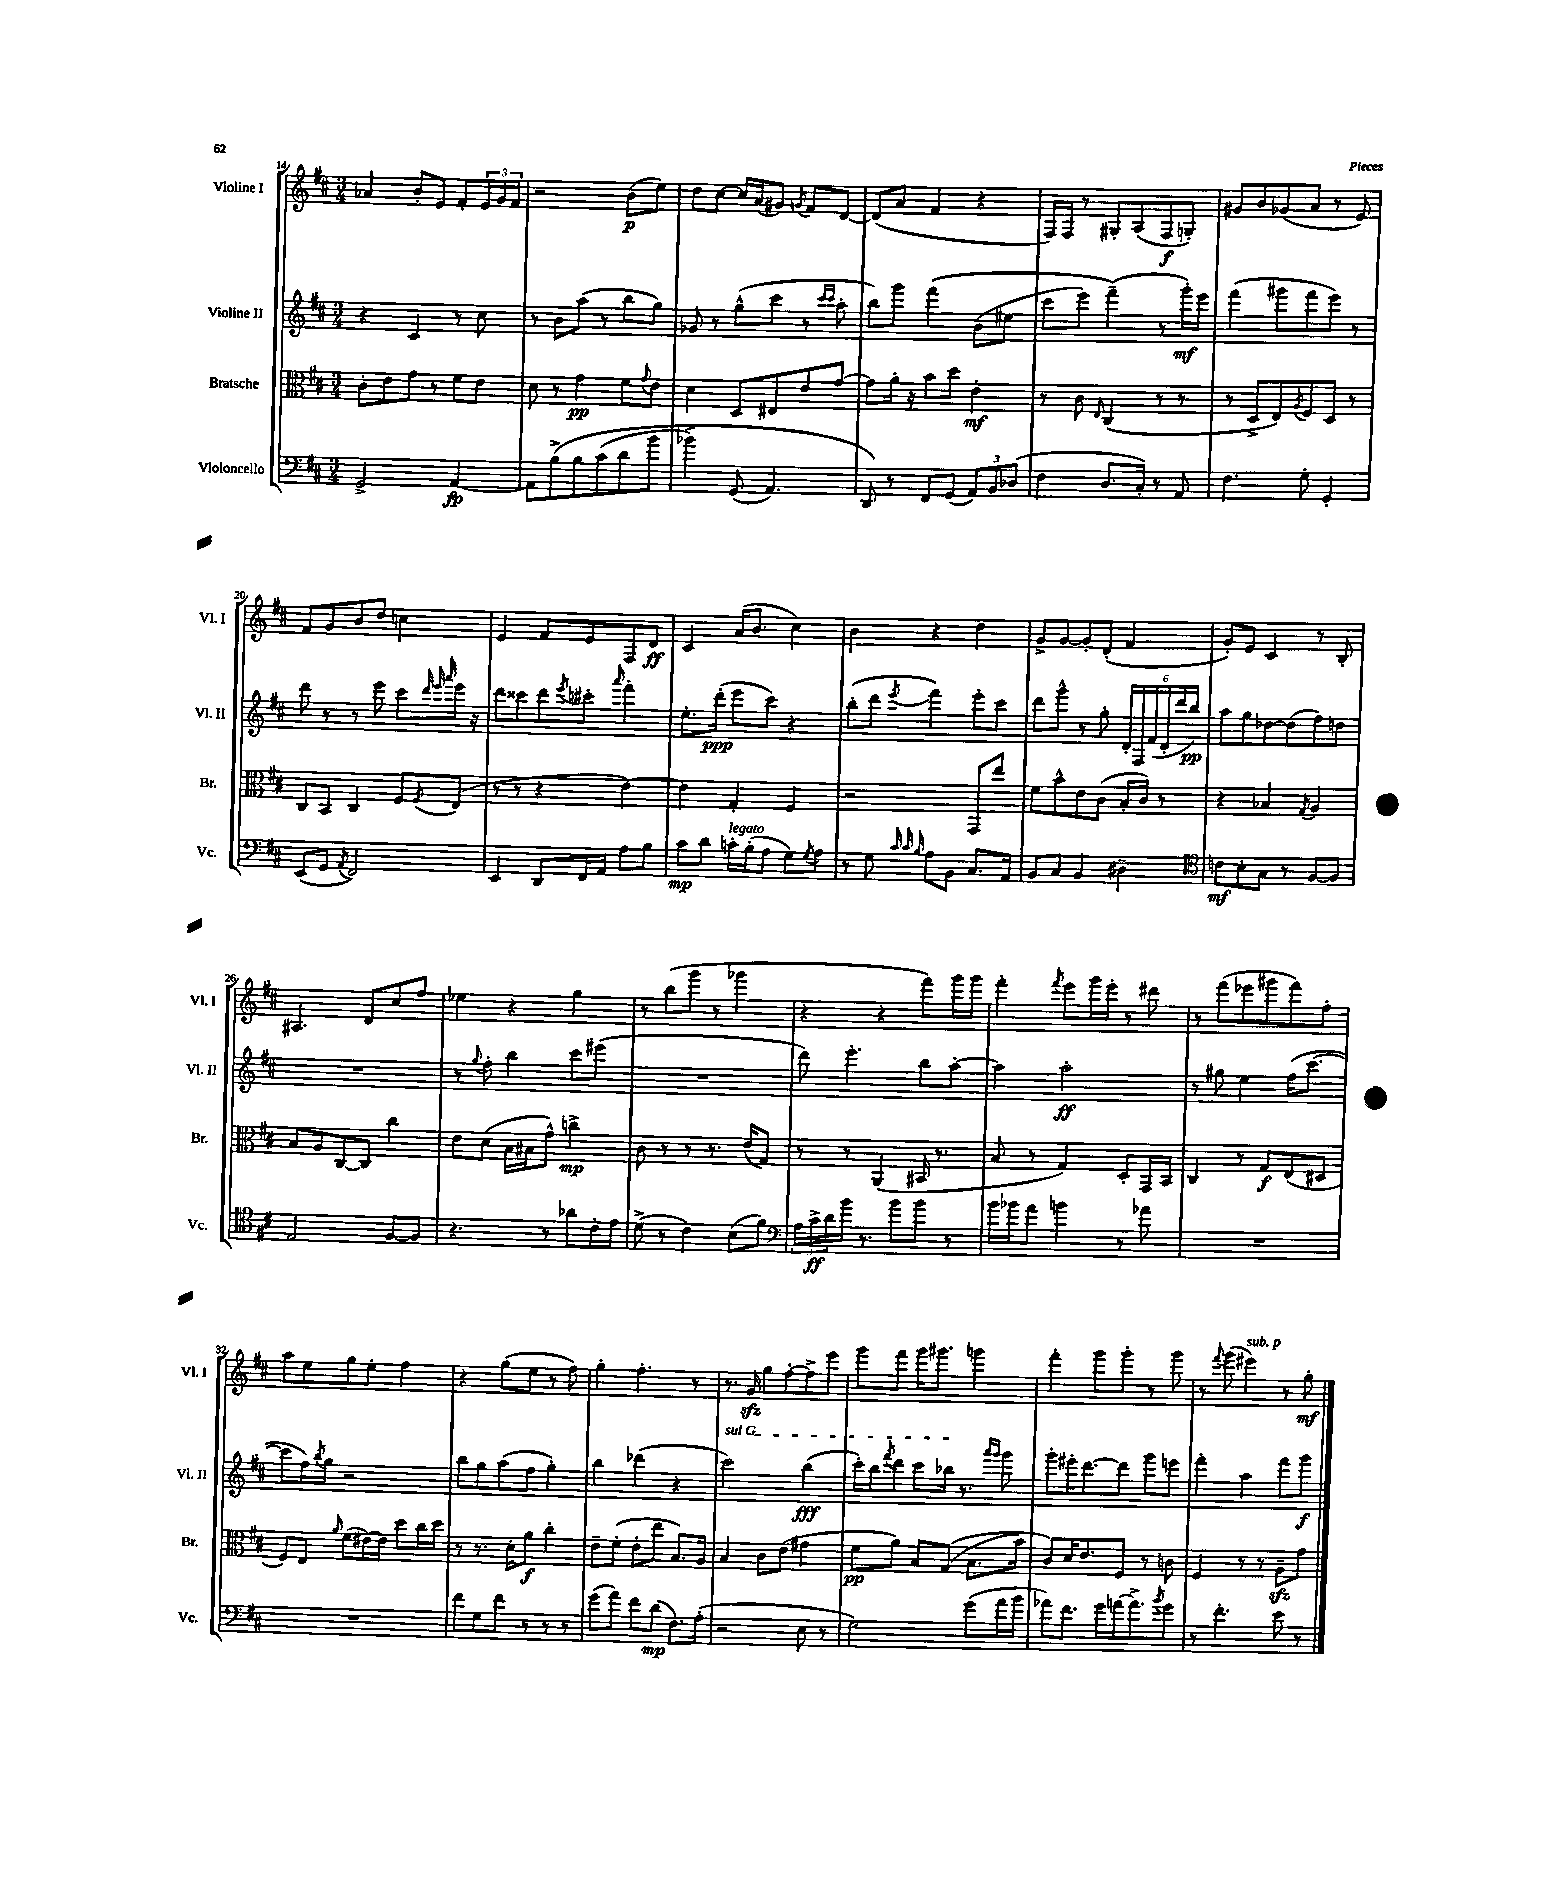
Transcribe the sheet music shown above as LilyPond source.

<<
\new StaffGroup <<
\new Staff = "s0" \with { instrumentName = "Violine I" shortInstrumentName = "Vl. I" } {
    \clef treble \key d \major \numericTimeSignature \time 3/4
    aes'4 b'8-. e'8 fis'8-. \tuplet 3/2 { e'16 g'16 fis'16 } |
    r2 b'8\p( e''8) |
    d''8 cis''8~ cis''16 a'16( gis'8) \acciaccatura { g'8 } fis'8 d'8~ |
    d'8( a'8 fis'4 r4 |
    fis16) fis16 r8 gis8-. a8( fis8\f g8-.) |
    gis'8 b'8 ges'8( a'8 r8 e'8) |
    fis'8 g'8 b'8 d''8 c''4 |
    e'4 fis'8 e'8 fis8 d'8\ff |
    cis'4 a'16( b'8. cis''4) |
    b'4 r4 d''4 |
    g'8-> g'8~ g'8-. d'8-.( fis'4 |
    g'8-.) e'8 cis'4 r8 b8-. |
    ais4. d'8 cis''8 fis''8 |
    ees''4 r4 g''4 |
    r8 b''8( g'''8 r8 ges'''4 |
    r4 r4 fis'''8) g'''16 g'''16 |
    fis'''4-. \acciaccatura { fis'''8 } e'''8 g'''16 e'''16-. r8 dis'''8 |
    r8 fis'''8( ees'''8 gis'''8 fis'''8) fis''8-. |
    a''8 e''8 g''8 e''8-. fis''4 |
    r4 g''8( e''8 r8 fis''8) |
    g''4-. fis''4.-. r8 |
    r8. g'16\sfz g''8 fis''8~-. fis''8-> e'''8 |
    g'''8 fis'''8 g'''16 gis'''8. g'''4 |
    fis'''4-. g'''8 g'''8-. r8 g'''8 |
    r8 \appoggiatura { fis'''8 } g'''8( eis'''4^\markup { \italic "sub. p" }) r8 g''8-.\mf \bar "|." |
}
\new Staff = "s1" \with { instrumentName = "Violine II" shortInstrumentName = "Vl. II" } {
    \clef treble \key d \major \numericTimeSignature \time 3/4
    r4 cis'4 r8 cis''8 |
    r8 b'8 a''8( r8 b''8 g''8) |
    ges'8 r8 g''8-^( cis'''8 r8 \grace { cis'''16 cis'''16 } a''8-. |
    b''8) g'''8 fis'''4\( b'8( eis''8 |
    cis'''8 e'''8) fis'''4--(\) r8 g'''16-.\mf) e'''16 |
    fis'''4( gis'''8 fis'''8 e'''8) r8 |
    d'''8 r8 r8 e'''8 cis'''8 \grace { d'''32 e'''32 a'''32 } e'''16 r16 |
    d'''8 cisis'''8 d'''8 \acciaccatura { e'''8 } cis'''8-. \grace { a'''16 } fis'''4-. |
    e''8.-. d'''16-.\ppp( e'''8 cis'''8) r4 |
    b''8-.( d'''8 \acciaccatura { e'''8 } fis'''4) e'''8-. cis'''8 |
    d'''8 g'''8-^ r8 g''8-. \tuplet 6/4 { d'16-. fis16 fis'16( d'16-. d'''16 b''16\pp) } |
    a''8 g''8 des''8~ des''8( fis''8) d''8 |
    R2. |
    r8 \appoggiatura { g''8 } fis''8-. b''4 cis'''8 eis'''8( |
    R2. |
    d'''8) e'''4.-. b''8 a''8~-. |
    a''4 a''2-.\ff |
    r8 gis''8 e''4 fis''16( cis'''8.~ |
    cis'''8 fis''16) \acciaccatura { b''8 } g''16 r2 |
    b''8 g''8 a''8( fis''8 g''4-.) |
    b''4 des'''4( r4 |
    \once \override TextSpanner.bound-details.left.text = \markup { \italic "sul G" } cis'''2\startTextSpan) b''4\fff( |
    cis'''16-.) b''16 \acciaccatura { fis'''8 } d'''8 cis'''8 bes''16\stopTextSpan r8. \grace { a'''16 g'''16 } g'''8 |
    g'''8-. eis'''16-. d'''8.~ d'''8 g'''8 e'''8 |
    fis'''4-. a''4 fis'''8 g'''8\f \bar "|." |
}
\new Staff = "s2" \with { instrumentName = "Bratsche" shortInstrumentName = "Br." } {
    \clef alto \key d \major \numericTimeSignature \time 3/4
    cis'8-. e'8 g'8 r8 fis'8 e'8 |
    d'8 r8 g'4\pp fis'8 \appoggiatura { g'8 } e'8 |
    d'4 d8 eis8 e'8 g'8~ |
    g'8 a'16-. r16 b'8 d''8 e'4-.\mf |
    r8 cis'8 \grace { e16 } cis4( r8 r8 |
    r8 d8-> e8) \acciaccatura { a8 } fis8 d8 r8 |
    cis8 b,8 cis4 fis8 \acciaccatura { fis8 } e8( |
    r8 r8 r4 e'4~) |
    e'4 g4-. fis4 |
    r2 g,8 e''8 |
    fis'8 b'8-^ e'8 cis'8( b16-. cis'16) r8 |
    r4 bes4 \acciaccatura { g8 } a4 |
    b8 a8 cis8~ cis8 cis''4 |
    e'8 d'8( b16 bis16 g'8-^) c''4->\mp |
    cis'8 r8 r8 r8. e'16( g8) |
    r8 r8 a,4( bis,16 r8. |
    b8 r8 g4) d8-. g,16 b,16 |
    cis4 r8 g8\f e8( dis8 |
    fis8) e8 \grace { a'16 } fis'8( eis'16~) eis'16 d''8 cis''16 d''16 |
    r8 r8. d'16-. a'8\f cis''4-. |
    e'8-- fis'8-.( e'8-. e''8 b8.) a16 |
    b4 cis'8 e'8( gis'4 |
    fis'8\pp a'8) b8 g8(\( b8. b'16) |
    cis'8\) d'16 e'8. fis8 r8 c'8 |
    fis4 r8 r8 a8--\sfz g'8 \bar "|." |
}
\new Staff = "s3" \with { instrumentName = "Violoncello" shortInstrumentName = "Vc." } {
    \clef bass \key d \major \numericTimeSignature \time 3/4
    g,2-> a,4~\fp |
    a,8 b8->\( b8 cis'8( d'8 b'8 |
    bes'4->) g,8( a,4.) |
    d,8\) r8 fis,8 g,8( \tuplet 3/2 { a,8) b,8 des8( } |
    fis4 d8. cis16-.) r8 a,8 |
    fis4. g8-. g,4-. |
    e,8( g,8 \acciaccatura { a,8 } fis,2) |
    e,4 d,8 fis,16 a,16 a8 b8 |
    cis'8\mp d'8 c'16-.^\markup { \italic "legato" } b16-.( a8 g8) \acciaccatura { g8 } a8 |
    r8 g8 \grace { cis'32 cis'32 b32 } a8 b,8 cis8. a,16 |
    b,8 cis8 b,4 dis4-- |
    \clef tenor c'8\mf b8-. g8 r8 fis8~ fis8 |
    e2 fis8~ fis8 |
    r4. r8 aes'8 cis'16-. e'16 |
    d'8->( r8 cis'4) b8( fis'8) |
    \clef bass \tuplet 3/2 { a16 cis'16->\ff d'16 } b'16 r8. b'8 b'8 r8 |
    b'16 bes'16 a'8 b'4 r8 aes'8 |
    R2. |
    R2. |
    fis'8 g8 fis'8 r8 r8 r8 |
    g'8( a'8) fis'8 d'8\mp( fis8.) a16-.( |
    r2 e8 r8 |
    g2) g'8( a'16 b'16 |
    aes'8) fis'8. g'16 a'16~ a'8.-> \acciaccatura { b'8 } g'8 |
    r8 fis'4.-. e'8 r8 \bar "|." |
}
>>
>>
\layout { \context { \Score currentBarNumber = #14 } }
